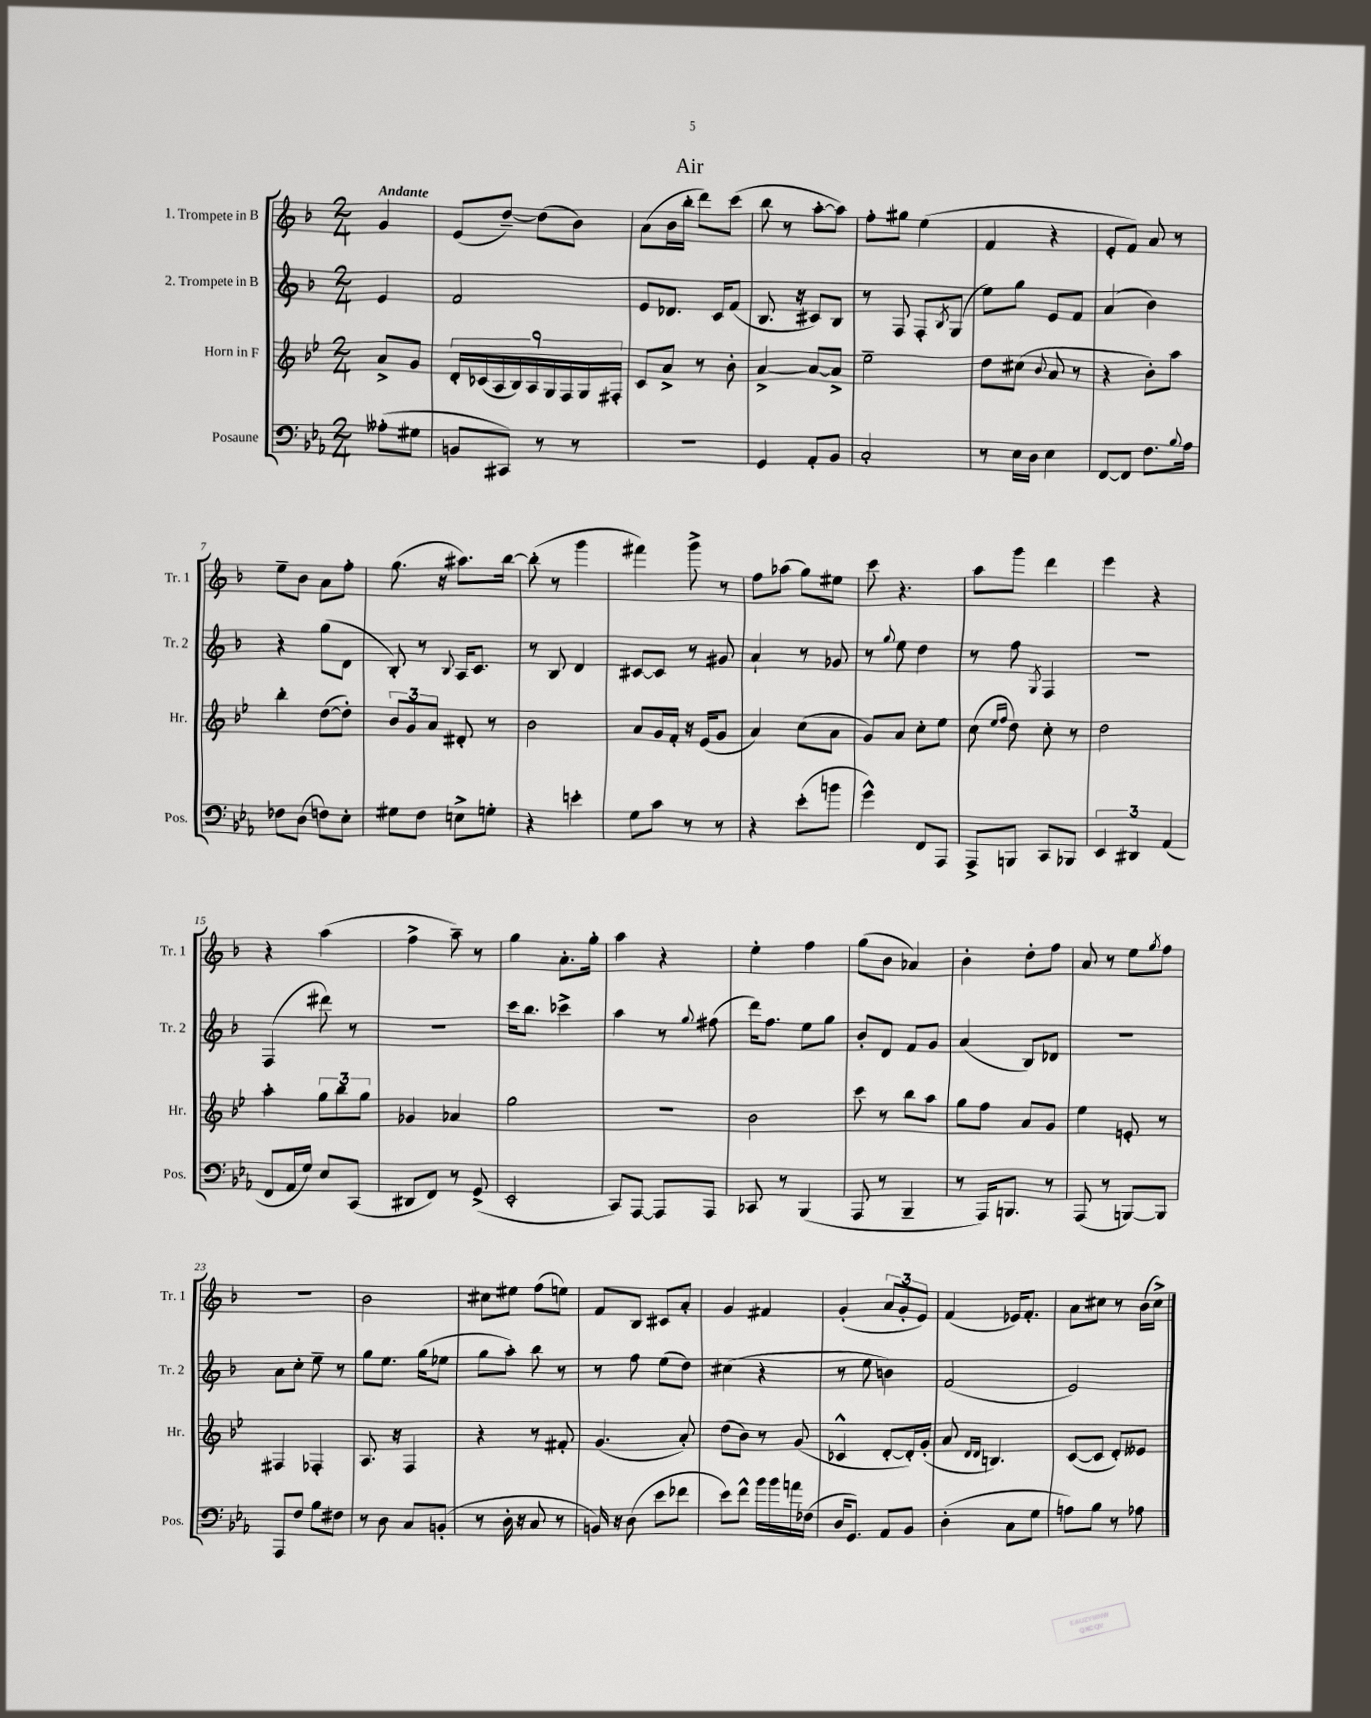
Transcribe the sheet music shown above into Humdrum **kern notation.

**kern	**kern	**kern	**kern
*part4	*part3	*part2	*part1
*staff4	*staff3	*staff2	*staff1
*I"Posaune	*I"Horn in F	*I"2. Trompete in B	*I"1. Trompete in B
*I'Pos.	*I'Hr.	*I'Tr. 2	*I'Tr. 1
*clefF4	*clefG2	*clefG2	*clefG2
*k[b-e-a-]	*k[b-e-]	*k[b-]	*k[b-]
*M2/4	*M2/4	*M2/4	*M2/4
=	=	=	=
!	!	!	!LO:TX:a:B:t=Andante
(8A--X'\L	8a^/L	4e/	4g/
8G#X\J	8g/J	.	.
=1	=1	=1	=1
8BBn/L	18d'/LL	2f/	(8e/L
.	(18c-X/	.	.
.	18A/	.	.
8CC#X/J)	.	.	[8dd~/J)
.	18B-/)	.	.
.	18A/	.	.
8r	.	.	(8dd\L]
.	18G/	.	.
.	18F/	.	.
8r	.	.	8b-\J)
.	18G/	.	.
.	18F#X'/JJ	.	.
=2	=2	=2	=2
2r	8c/L	8e/L	(8a\L
.	8a^/J	8.d-X/J	16b-\L
.	.	.	16bb-'\JJ
.	8r	.	8ddd\L)
.	.	16c/KL	.
.	8b-'\	(8f/J	(8ccc\J
=3	=3	=3	=3
4GG/	[4a^/	8.B-/	8bb-\
.	.	.	8r
.	.	16r	.
8AA-'/L	8a/L_	8c#X/L)	[8aa'\L
8BB-/J	8a^/J]	8B-/J	8aa\J])
=4	=4	=4	=4
2C'/	2ee-~\	8r	8ff'\L
.	.	8F/	8gg#X\J
.	.	8F'/L	(4ee\
.	.	8qB-/	.
.	.	(8G/J	.
=5	=5	=5	=5
8r	8dd\L	8ee\L)	4f/
16E-\LL	(8cc#X\J	8gg\J	.
16D\JJ	.	.	.
.	8qqb-/	.	.
4E-\	8a/	8e/L	4r
.	8r	8f/J	.
=6	=6	=6	=6
[8FF/L	4r	(4a/	8e'/L
8FF/J]	.	.	8f/J)
8.F\L	8b-'\L)	4b-\)	8a/
.	8aa\J	.	8r
8qqB-/	.	.	.
16A-\Jk	.	.	.
!!LO:LB:g=z
=7	=7	=7	=7
8F-X\L	4bb-'\	4r	8ee~\L
(8D\J	.	.	8b-\J
8Fn\L)	([8dd\L	(8gg\L	8a\L
8E-'\J	8dd'\J])	8d\J	8ff'\J
=8	=8	=8	=8
8G#X\L	12b-/L	8B-'/)	(8.gg\
.	12g/	.	.
8F\J	.	8r	.
.	12a/J	.	.
.	.	.	16r
.	.	8qqB-/	.
8En^\L	8d#X'/	16A/KL	8.aa#X\L)
.	.	8.c/J	.
8Gn'\J	8r	.	.
.	.	.	[16bb-\Jk
=9	=9	=9	=9
4r	2b-\	8r	(8bb-'\]
.	.	8B-/	8r
4en'\	.	4d/	4ggg\
=10	=10	=10	=10
8G\L	8a/L	[8c#X/L	4fff#X\)
8c\J	16g/L	8c#/J]	.
.	16f'/JJ	.	.
8r	16r	8r	8ggg^\
.	(16e-/KL	.	.
8r	8g/J	8g#X/	8r
=11	=11	=11	=11
4r	4a/)	4a`/	8ff\L
.	.	.	(8aa-X\J
(8e-'\L	(8cc\L	8r	8gg\L)
8bn\J	8a\J	8g-X/	8ee#X\J
=12	=12	=12	=12
4g^^\)	8g/L)	8r	8ccc\
.	.	8qqgg/	.
.	8a/J	8ee\	4.r
8FF/L	8cc'\L	4dd\	.
8AAA-/J	8ee-\J	.	.
=13	=13	=13	=13
8AAA-^/L	(8cc\	8r	8aa\L
.	16qqee-/LL	.	.
.	16qqff/JJ	.	.
8BBBn/J	8dd\)	8ff\	8ggg\J
.	.	8qG/	.
8CC/L	8cc'\	4F/	4ddd\
8BBB-X/J	8r	.	.
=14	=14	=14	=14
6EE-/	2dd\	2r	4eee\
6DD#X/	.	.	.
.	.	.	4r
(6AA-/	.	.	.
!!LO:LB:g=z
=15	=15	=15	=15
8FF/L	4aa'\	(4F/	4r
16AA-/L	.	.	.
16G/JJ)	.	.	.
8E-/L	12gg\L	8ddd#X\)	(4aa\
.	12bb-\	.	.
(8CC/J	.	8r	.
.	12gg\J	.	.
=16	=16	=16	=16
8DD#X/L	4g-X/	2r	4ff^\
8FF/J)	.	.	.
8r	4a-X/	.	8aa~\)
(8GG^/	.	.	8r
=17	=17	=17	=17
2EE-'/	2gg\	16ccc\KL	4gg\
.	.	8.bb-\J	.
.	.	4ccc-X^\	8.a'\L
.	.	.	16gg'\Jk
=18	=18	=18	=18
8CC/L)	2r	4aa\	4aa\
[8AAA-/J	.	.	.
8AAA-/L]	.	8r	4r
.	.	8qqgg/	.
8AAA-/J	.	(8ff#X\	.
=19	=19	=19	=19
8CC-X/	2b-\	16ddd\KL)	4ee'\
.	.	8.ff\J	.
8r	.	.	.
(4BBB-/	.	8ee\L	4ff\
.	.	8gg\J	.
=20	=20	=20	=20
8AAA-/	8ccc\	8b-'/L	(8gg\L
8r	8r	8d/J	8b-\J
4BBB-~/	8bb-\L	8f/L	4a-X/)
.	8aa\J	8g/J	.
=21	=21	=21	=21
8r	8gg\L	(4a/	4b-'\
16AAA-/KL)	8ff\J	.	.
8.BBBn/J	.	.	.
.	8a/L	8B-/L)	8dd'\L
8r	8g/J	8d-X/J	8ff\J
=22	=22	=22	=22
(8AAA-/	4ee-\	2r	8a/
8r	.	.	8r
[8BBBn/L)	8en'/	.	8ee\L
.	.	.	8qgg/
8BBB/J]	8r	.	8ff\J
!!LO:LB:g=z
=23	=23	=23	=23
8AAA-/L	4F#X/	8a\L	2r
8F/J	.	8cc'\J	.
8B-\L	4F-X'/	8ee~\	.
8F#X\J	.	8r	.
=24	=24	=24	=24
8r	8.A/	8gg\L	2b-\
8D\	.	8.ee\J	.
.	16r	.	.
8C/L	4F/	.	.
.	.	(16gg\KL	.
(8BBn'/J	.	8ee-X\J	.
=25	=25	=25	=25
8r	4r	8gg\L	8cc#X\L
16D'\	.	8aa'\J)	8ee#X\J
16r	.	.	.
8C/	8r	8bb-\	(8ff\L
8r	8f#X'/	8r	8een\J)
=26	=26	=26	=26
16BBn/)	(4.g/	8r	8f/L
16r	.	.	.
(8D\	.	8ff\	8B-/J
8e-\L	.	(8ee\L	8c#X/L
8f-X\J	8a'/)	8dd\J)	8a'/J
=27	=27	=27	=27
8e-\L)	(8dd\L	(4cc#X\	4g/
8f^^\J	8b-\J)	.	.
16b-\LL	8r	4r	4f#X/
16b-\	.	.	.
16an\	(8g/	.	.
(16F-X\JJ	.	.	.
=28	=28	=28	=28
16D/KL	4c-X^^/	8r	(4g'/
8.GG/J)	.	.	.
.	.	8ee\	.
8AA-/L	[8d'/L	4bn\)	12a/L
.	.	.	12g'/
8BB-/J	16d'/L])	.	.
.	.	.	12e/J)
.	(16g'/JJ	.	.
=29	=29	=29	=29
(4D'\	8a/	(2f/	(4f/
.	16qqd/LL	.	.
.	16qqd/JJ	.	.
.	4.Bn/)	.	.
8C\L	.	.	16e-X/KL)
.	.	.	8.f'/J
8G\J	.	.	.
=30	=30	=30	=30
8An\L)	([8c/L	2e/)	8a\L
8B-\J	8c/J]	.	8cc#X\J
8r	8d'/L)	.	8r
8A-X\	8e--X/J	.	(16b-\LL
.	.	.	16cc#^\JJ)
==	==	==	==
*-	*-	*-	*-
